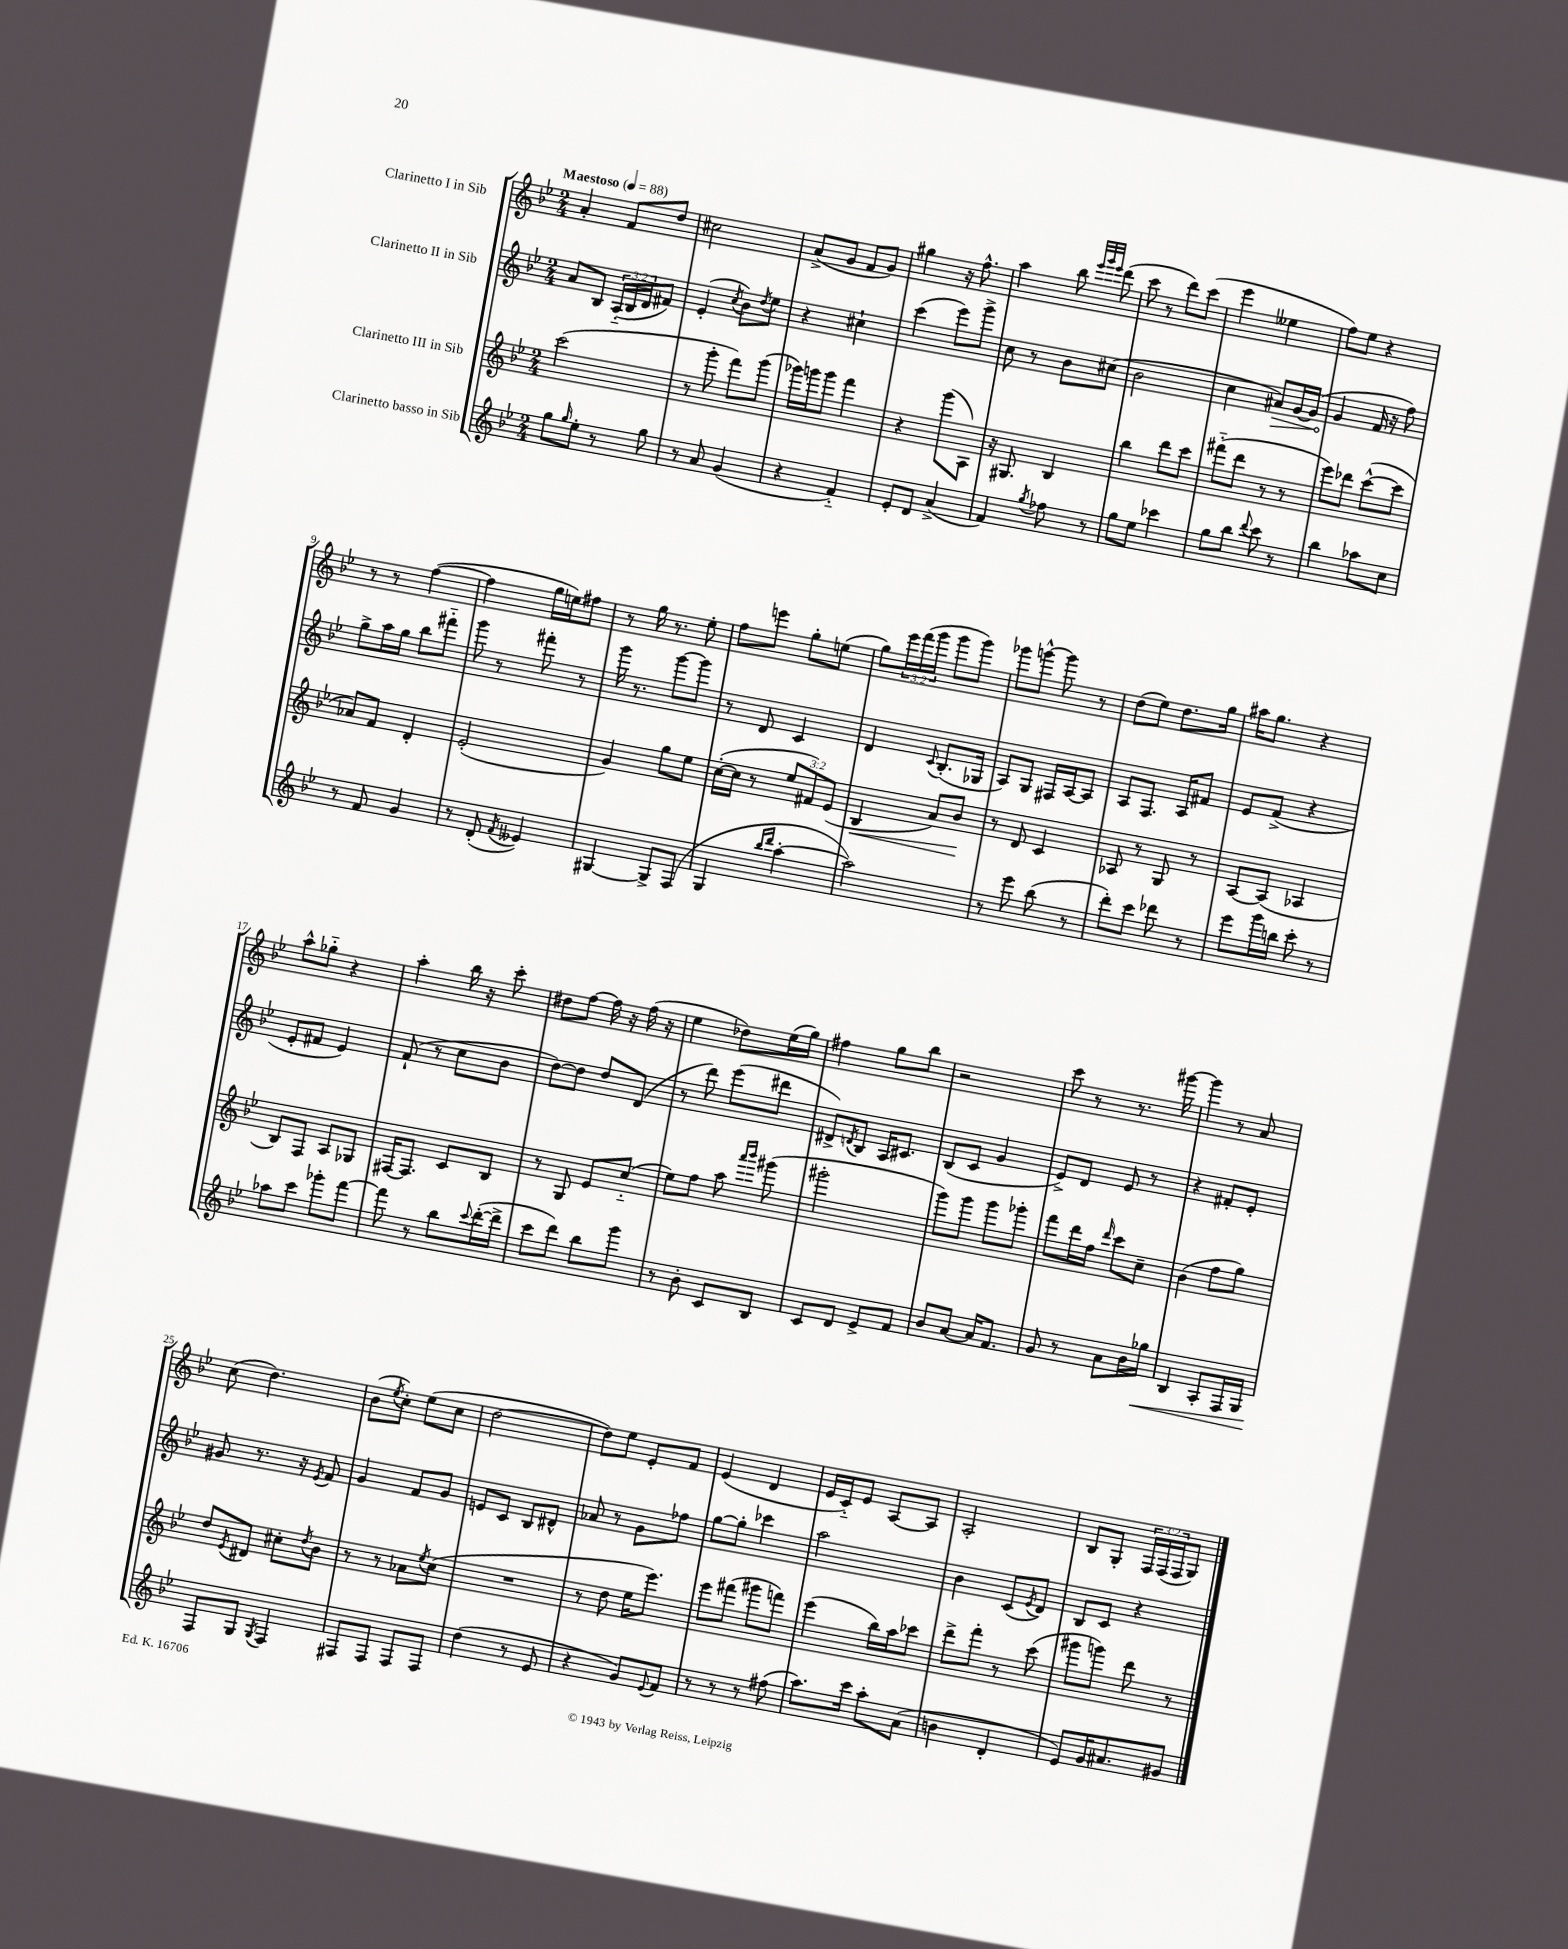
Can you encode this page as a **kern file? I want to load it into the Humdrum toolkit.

**kern	**kern	**kern	**kern
*staff4	*staff3	*staff2	*staff1
*clefG2	*clefG2	*clefG2	*clefG2
*k[b-e-]	*k[b-e-]	*k[b-e-]	*k[b-e-]
*M2/4	*M2/4	*M2/4	*M2/4
*MM88	*MM88	*MM88	*MM88
8gg	(2ccc	8a	4a'
16qqgg	.	.	.
8ee-'	.	8B-	.
8r	.	(24A'~	8f
.	.	24B-	.
.	.	24d	.
8gg	.	8f#)	8dd
=	=	=	=
8r	8r	(4e-'	2cc#
8a	8ggg'	.	.
.	.	8qcc	.
(4g	8fff)	8b-)	.
.	.	8qdd	.
.	(8ggg	8ee-	.
=	=	=	=
4r	16ggg-)	4r	(8a^
.	16ggg	.	.
.	8ggg	.	8g
4f'~)	4fff	4cc#`	8f
.	.	.	8g)
=	=	=	=
8e-'	4r	(4ccc	4gg#
8d	.	.	.
(4a^	(8ggg	8eee-)	16r
.	.	.	8.ff^^
.	8A)	8ggg^	.
=	=	=	=
4f)	16r	8cc	4aa
.	8.G#	.	.
.	.	8r	.
8qgg	.	.	.
8ff-	4B-	8b-	8bb-
.	.	.	32qqeee-
.	.	.	32qqggg
.	.	.	32qqeee-
8r	.	(8cc#	(8ddd
=	=	=	=
8gg	4bb-	2b-	8ccc
8ee-	.	.	8r
4ccc-	8ddd	.	8ddd)
.	8ccc	.	(8ccc
=	=	=	=
8gg	(8fff#'~	4cc	4eee-
8bb-	8ddd	.	.
8qqddd	.	.	.
8ccc	8r	8a#)	4ee--
8r	8r	[16g	.
.	.	(16g]	.
=	=	=	=
4bb-	8eee-)	4g	8ff)
.	8ddd-	.	8ee-
8aa-	([8ccc^^	16f	4r
.	.	16r	.
8cc	8ccc]	8ff)	.
=	=	=	=
8r	8a-)	8gg^	8r
8f	8f	16aa	8r
.	.	16gg	.
4g	4d'	8bb-	([4ff
.	.	8fff#'~	.
=	=	=	=
8r	(2e-'	8ggg	4ff]
(8d'	.	8r	.
8qf	.	.	.
4e--)	.	8fff#'	16gg
.	.	.	16ee)
.	.	8r	8ff#
=	=	=	=
[4G#	4g)	16ggg	8r
.	.	8.r	.
.	.	.	16gg
.	.	.	8.r
8G#^]	8gg	[8ggg	.
(8F	8ee-	8ggg]	8ee-'
=	=	=	=
4G	([16cc'	8r	8ff
.	16cc]	.	.
.	8r	8d	8eee
16qqbb-	.	.	.
16qqddd	.	.	.
[4aa'	12ee-	4c	8gg'
.	12f#)	.	.
.	.	.	(8ee
.	(12e-	.	.
=	=	=	=
2aa])	4B-	4d	8gg)
.	.	.	24eee-
.	.	.	(24fff
.	.	.	24ggg
.	.	8qqc	.
.	8a)	(8.B-'	8ggg
.	8b-	.	8ggg)
.	.	16G-	.
=	=	=	=
8r	8r	8A)	8ggg-
8eee-	8d	8G	[8ggg^^
(8bb-	4c	16F#	8ggg]
.	.	[16A	.
8r	.	8A]	8r
=	=	=	=
8ddd')	8A-	8A	(8dd
8ccc	8r	8.F	8ee-)
8ddd-	8G	.	8.dd
.	.	16A	.
8r	8r	8f#	.
.	.	.	16gg
=	=	=	=
8eee-	[8A	8e-	16aa#
.	.	.	8.gg
16ggg	(8A]	(8f^	.
16bb	.	.	.
8ccc'	4A-	4r	4r
8r	.	.	.
=	=	=	=
8aa-	8B-)	8e-'	8aa^^
8ccc	8F	8f#	8gg-'~
8ggg-'	8A	4e-)	4r
[8fff	8G-	.	.
=	=	=	=
8fff]	[16F#	(8f`	4aa'
.	8.F#]	.	.
8r	.	8r	.
8bb-	8c	8cc	16bb-
.	.	.	16r
8qqccc	.	.	.
([16ddd'	8B-	8b-	8ccc'
16ddd^]	.	.	.
=	=	=	=
8ccc	8r	[8dd)	8dd#
8ddd)	8G	8dd]	[8ff
8bb-	8e-	8dd	16ff]
.	.	.	16r
8ggg	(8cc'~	(8d	(16ff
.	.	.	16r
=	=	=	=
8r	8ee-)	8r	4ee-
8b-'	8ff	8ddd)	.
8c	8aa	(8eee-	8dd-)
.	16qqaaa	.	.
.	16qqbbb-	.	.
8B-	(8ggg#	8ddd#	(16ee-
.	.	.	16gg)
=	=	=	=
8c	2ggg#'	8d#^)	4ff#
.	.	8qd	.
8d	.	8B-	.
8e-^	.	16A	8gg
.	.	8.c#	.
8f	.	.	8bb-
=	=	=	=
8b-	8ggg)	(8B-	2r
[8a	8ggg	8c	.
16a]	8ggg	4g	.
8.f	.	.	.
.	8ggg-'	.	.
=	=	=	=
8g	8fff	8e-^)	8ccc
8r	16ddd	8d	8r
.	16ff	.	.
.	16qqddd	.	.
8a	8ccc	8e-	8.r
16b-	8cc~	8r	.
16gg-	.	.	[16ggg#
=	=	=	=
4B-	(4b-	4r	4ggg#]
8A'	8ff	8f#'	8r
16F	8gg)	8e-'	8a
16G	.	.	.
=	=	=	=
8F	8dd	8g#	(8cc
.	8qe-	.	.
8G	8d#	8.r	4.dd)
8qG	.	.	.
4F	8cc#'	.	.
.	.	16r	.
.	8qdd	8qe-	.
.	8b-	8f	.
=	=	=	=
8F#	8r	4g	(8b-
.	.	.	8qee-
8F#	8r	.	8cc')
8F#	8a-	8f	(8ee-
.	8qee-	.	.
8F#	(8cc	8g	8cc
=	=	=	=
(4dd	2r	8e	[2dd
.	.	8c	.
8r	.	8B-	.
8e-	.	8d#^^	.
=	=	=	=
4r	8r	8a-	8dd])
.	8dd	8r	8ee-
8g)	16ee-	8g	8e-'
.	8.eee-)	.	.
8qqe-	.	.	.
8f	.	8ff-	8f
=	=	=	=
8r	8eee-	[8gg	(4e-
8r	(8fff#	8gg']	.
8r	8ggg#	4ccc-	4d
(8ff#	8fff)	.	.
=	=	=	=
8.aa)	(4eee-	2aa	16e-
.	.	.	16c'~)
.	.	.	8e-
16ccc	.	.	.
8aa'	16bb-)	.	[8A
.	16aa	.	.
(8a	8ccc-	.	8A]
=	=	=	=
4b	8ddd^	4b-	2A'
.	8fff'	.	.
4d'	8r	(8c	.
.	.	8qe-	.
.	(8ccc	8d)	.
=	=	=	=
8e-)	8ggg#	8B-	8B-
16g	8ggg)	8c	8G'
8.a#	.	.	.
.	8ddd	4r	24F
.	.	.	(24F
.	.	.	24F
8g#	8r	.	8G)
==	==	==	==
*-	*-	*-	*-
